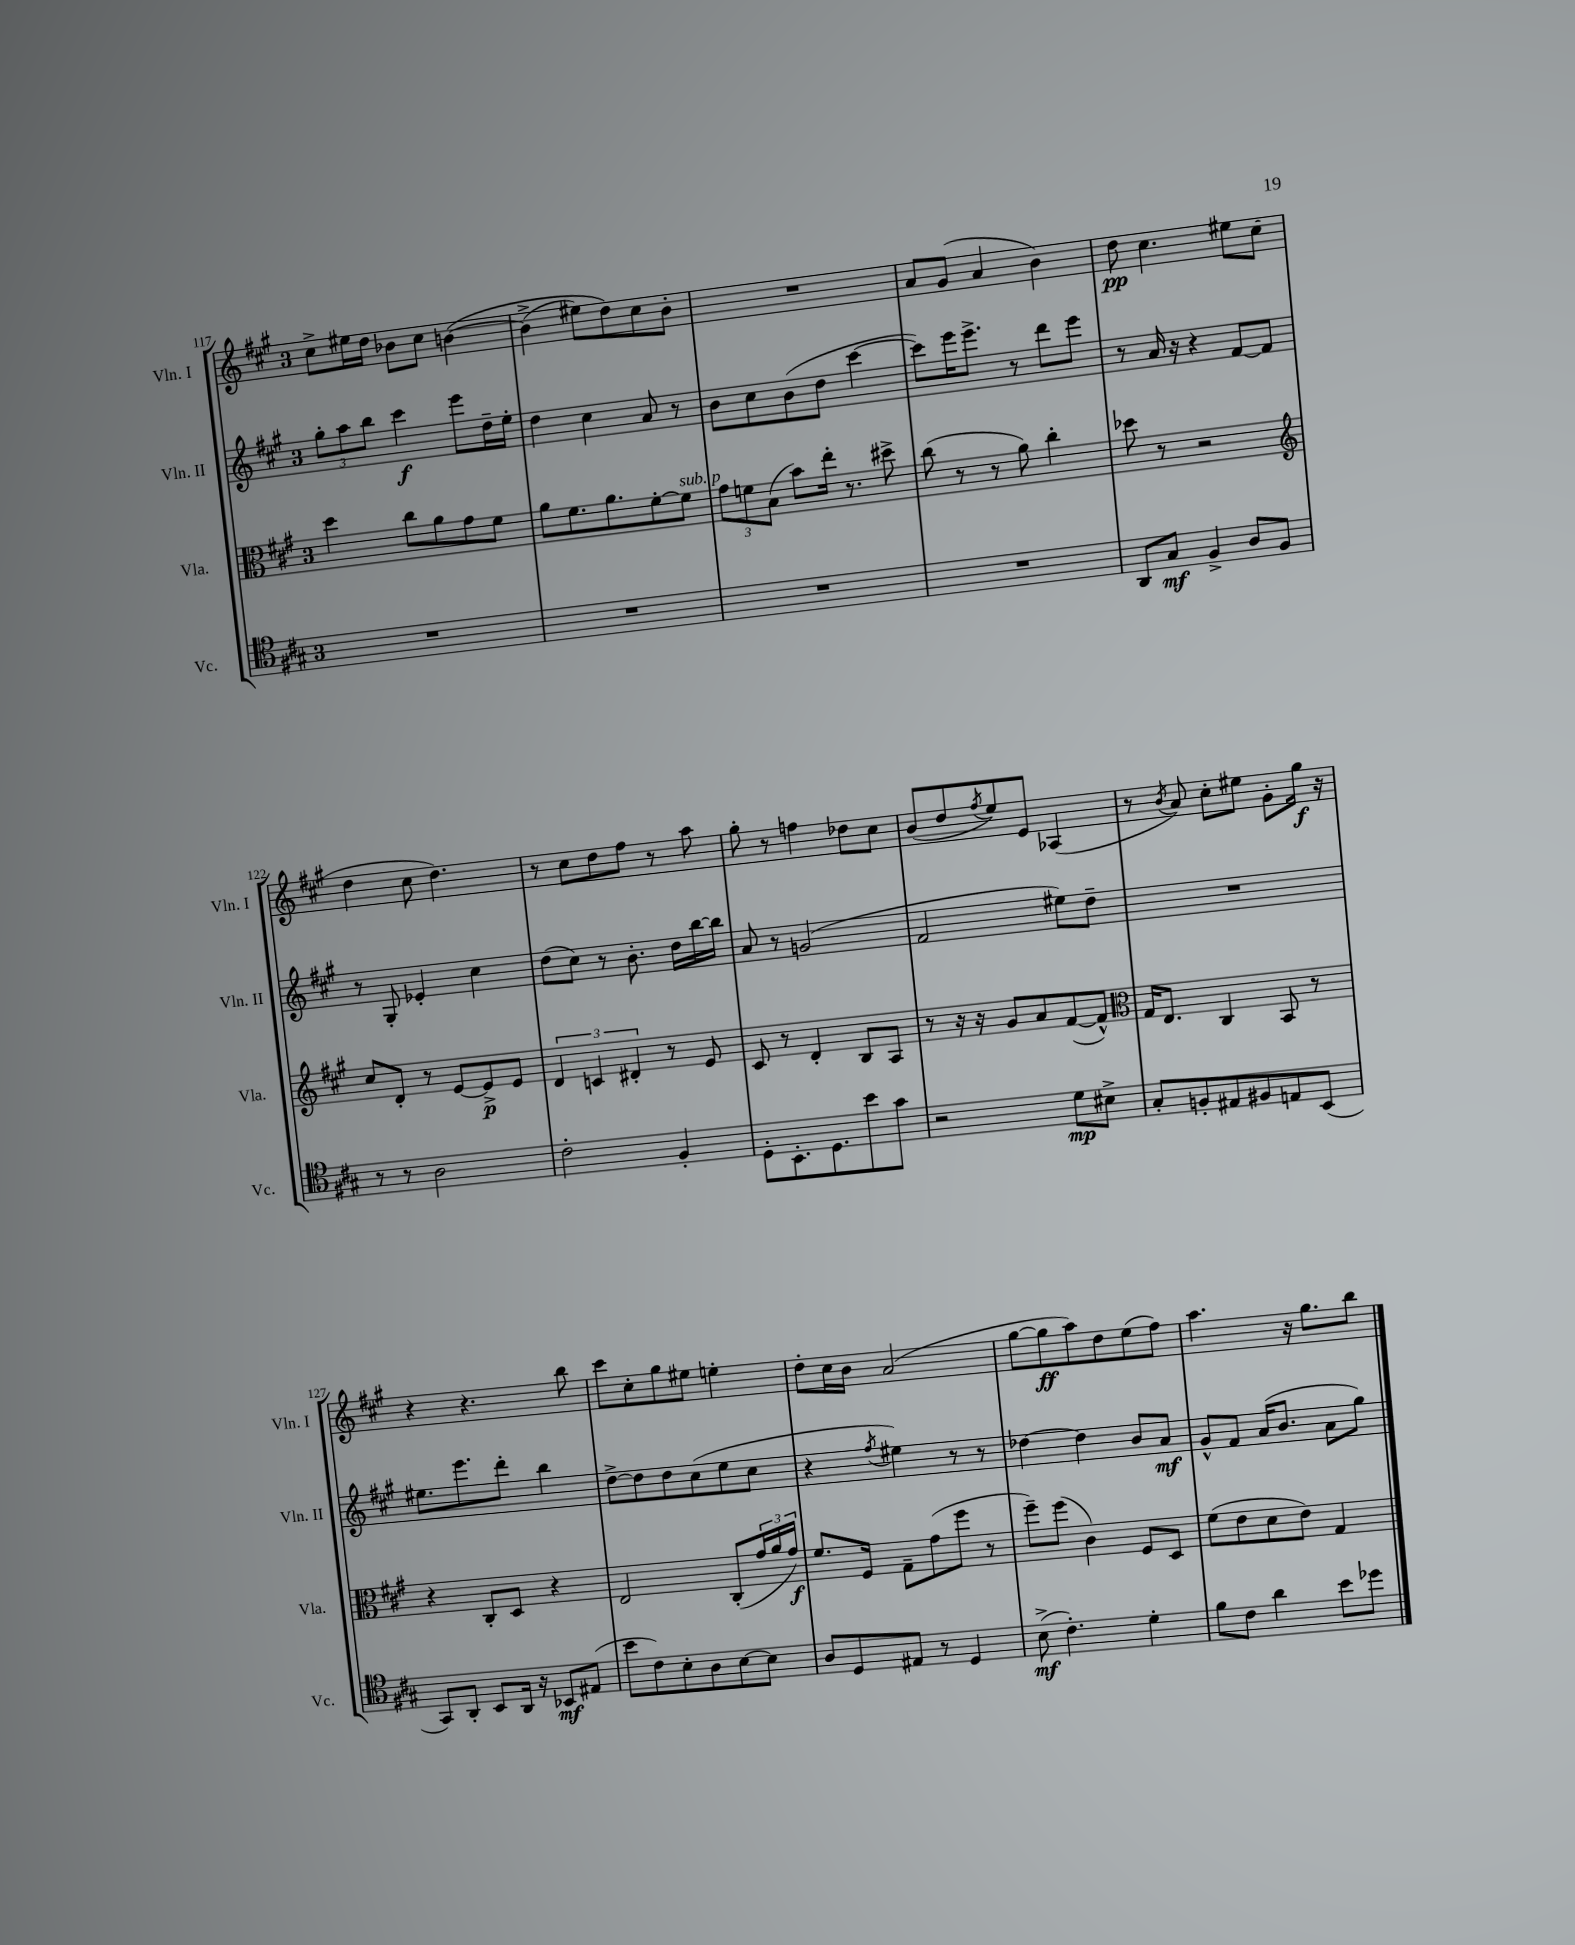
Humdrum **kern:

**kern	**kern	**kern	**kern
*staff4	*staff3	*staff2	*staff1
*clefC4	*clefC3	*clefG2	*clefG2
*k[f#c#g#]	*k[f#c#g#]	*k[f#c#g#]	*k[f#c#g#]
*M3/4	*M3/4	*M3/4	*M3/4
2.r	4dd	12gg#'	8cc#^
.	.	12aa	.
.	.	.	16ee#
.	.	12bb	.
.	.	.	16dd
.	8cc#	4ccc#	8b-
.	8a	.	8cc#
.	8g#	8eee	&([4b
.	8f#	16dd~	.
.	.	16ee'	.
=	=	=	=
2.r	8a	4dd	(4b^]
.	8.f#	.	.
.	.	4cc#	8ee#)
.	8.a	.	.
.	.	.	8dd&)
.	[8f#'	8a	8cc#
.	8f#]	8r	8b'
=	=	=	=
2.r	12g#	8b	2.r
.	12f	.	.
.	.	8cc#	.
.	(12B	.	.
.	8b)	(8b	.
.	16ee'	8dd	.
.	8.r	.	.
.	.	[4ccc#	.
.	8dd#^	.	.
=	=	=	=
2.r	(8cc#	8ccc#])	8a
.	8r	16eee	(8g#
.	.	8.eee^	.
.	8r	.	4a
.	8a)	8r	.
.	4cc#'	8ddd	4b)
.	.	8eee	.
=	=	=	=
8AA	8dd-	8r	8dd
8G#	8r	16a	4.cc#
.	.	16r	.
4F#^	2r	4r	.
8A	.	[8f#	8ee#
8F#	.	8f#]	(8cc#
=	=	=	=
*	*clefG2	*	*
8r	8cc#	8r	4dd
8r	8d'	8G#'	.
2A	8r	4e-'	8cc#
.	[8e	.	4.dd)
.	8e^]	4cc#	.
.	8e	.	.
=	=	=	=
2c#'	6d	(8dd	8r
.	.	8cc#)	8cc#
.	6c	.	.
.	.	8r	8dd
.	6d#'	.	.
.	.	8.b'	8ff#
4F#'	8r	.	8r
.	.	16dd	.
.	8e	[16bb	8aa
.	.	16bb]	.
=	=	=	=
8D'	8c#	8a	8gg#'
8.BB'	8r	8r	8r
.	4d'	(2g	4ff
8.D	.	.	.
8b	8B	.	8dd-
8g#	8A	.	8cc#
=	=	=	=
2r	8r	2f#	(8b
.	16r	.	8dd
.	16r	.	.
.	.	.	8qff#
.	8g#	.	8ee)
.	8a	.	8e
8d	([8f#	8ee#)	(4A-
8B#^	8f#^^])	8dd~	.
=	=	=	=
*	*clefC3	*	*
8G#'	16G#	2.r	8r
.	8.E	.	.
.	.	.	8qb
8F'	.	.	8a)
8E#	4C#	.	8cc#'
8F#	.	.	8ee#
8E	8BB	.	8g#'
(8BB	8r	.	16gg#
.	.	.	16r
=	=	=	=
8GG#)	4r	8.ee#	4r
8AA'	.	.	.
.	.	8.eee	.
8BB	8C#'	.	4.r
16AA	8D	8ddd'	.
16r	.	.	.
8BB-	4r	4bb	.
(8E#	.	.	8bb
=	=	=	=
8b	2E	[8dd^	8ccc#
8c#)	.	8dd]	8cc#'
8B'	.	8dd	8gg#
8A	.	(8cc#	8ee#
[8B	(8C#'	8ee	4ee'
8B]	24g#	8cc#	.
.	24a	.	.
.	24g#)	.	.
=	=	=	=
8A	8.f#	4r	8dd'
8D	.	.	16cc#
.	16F#	.	16b
.	.	8qff#	.
8E#	8G#~	4ee#)	(2a
8r	(8g#	.	.
4D	8ff#	8r	.
.	8r	8r	.
=	=	=	=
(8B^	8ff#~)	[4dd-	[8gg#
4.c#')	(8ff#	.	8gg#]
.	4c#)	4dd-]	8aa)
.	.	.	8dd
4d'	8F#	8b	(8ee
.	8D	8a	8ff#)
=	=	=	=
8f#	(8f#	8g#^^	4.aa
8c#	8e	8f#	.
4a	8d	(16a	.
.	.	8.b	.
.	8e)	.	16r
.	.	.	8.gg#
8b	4G#	8a	.
8dd-	.	8gg#)	8bb
==	==	==	==
*-	*-	*-	*-
